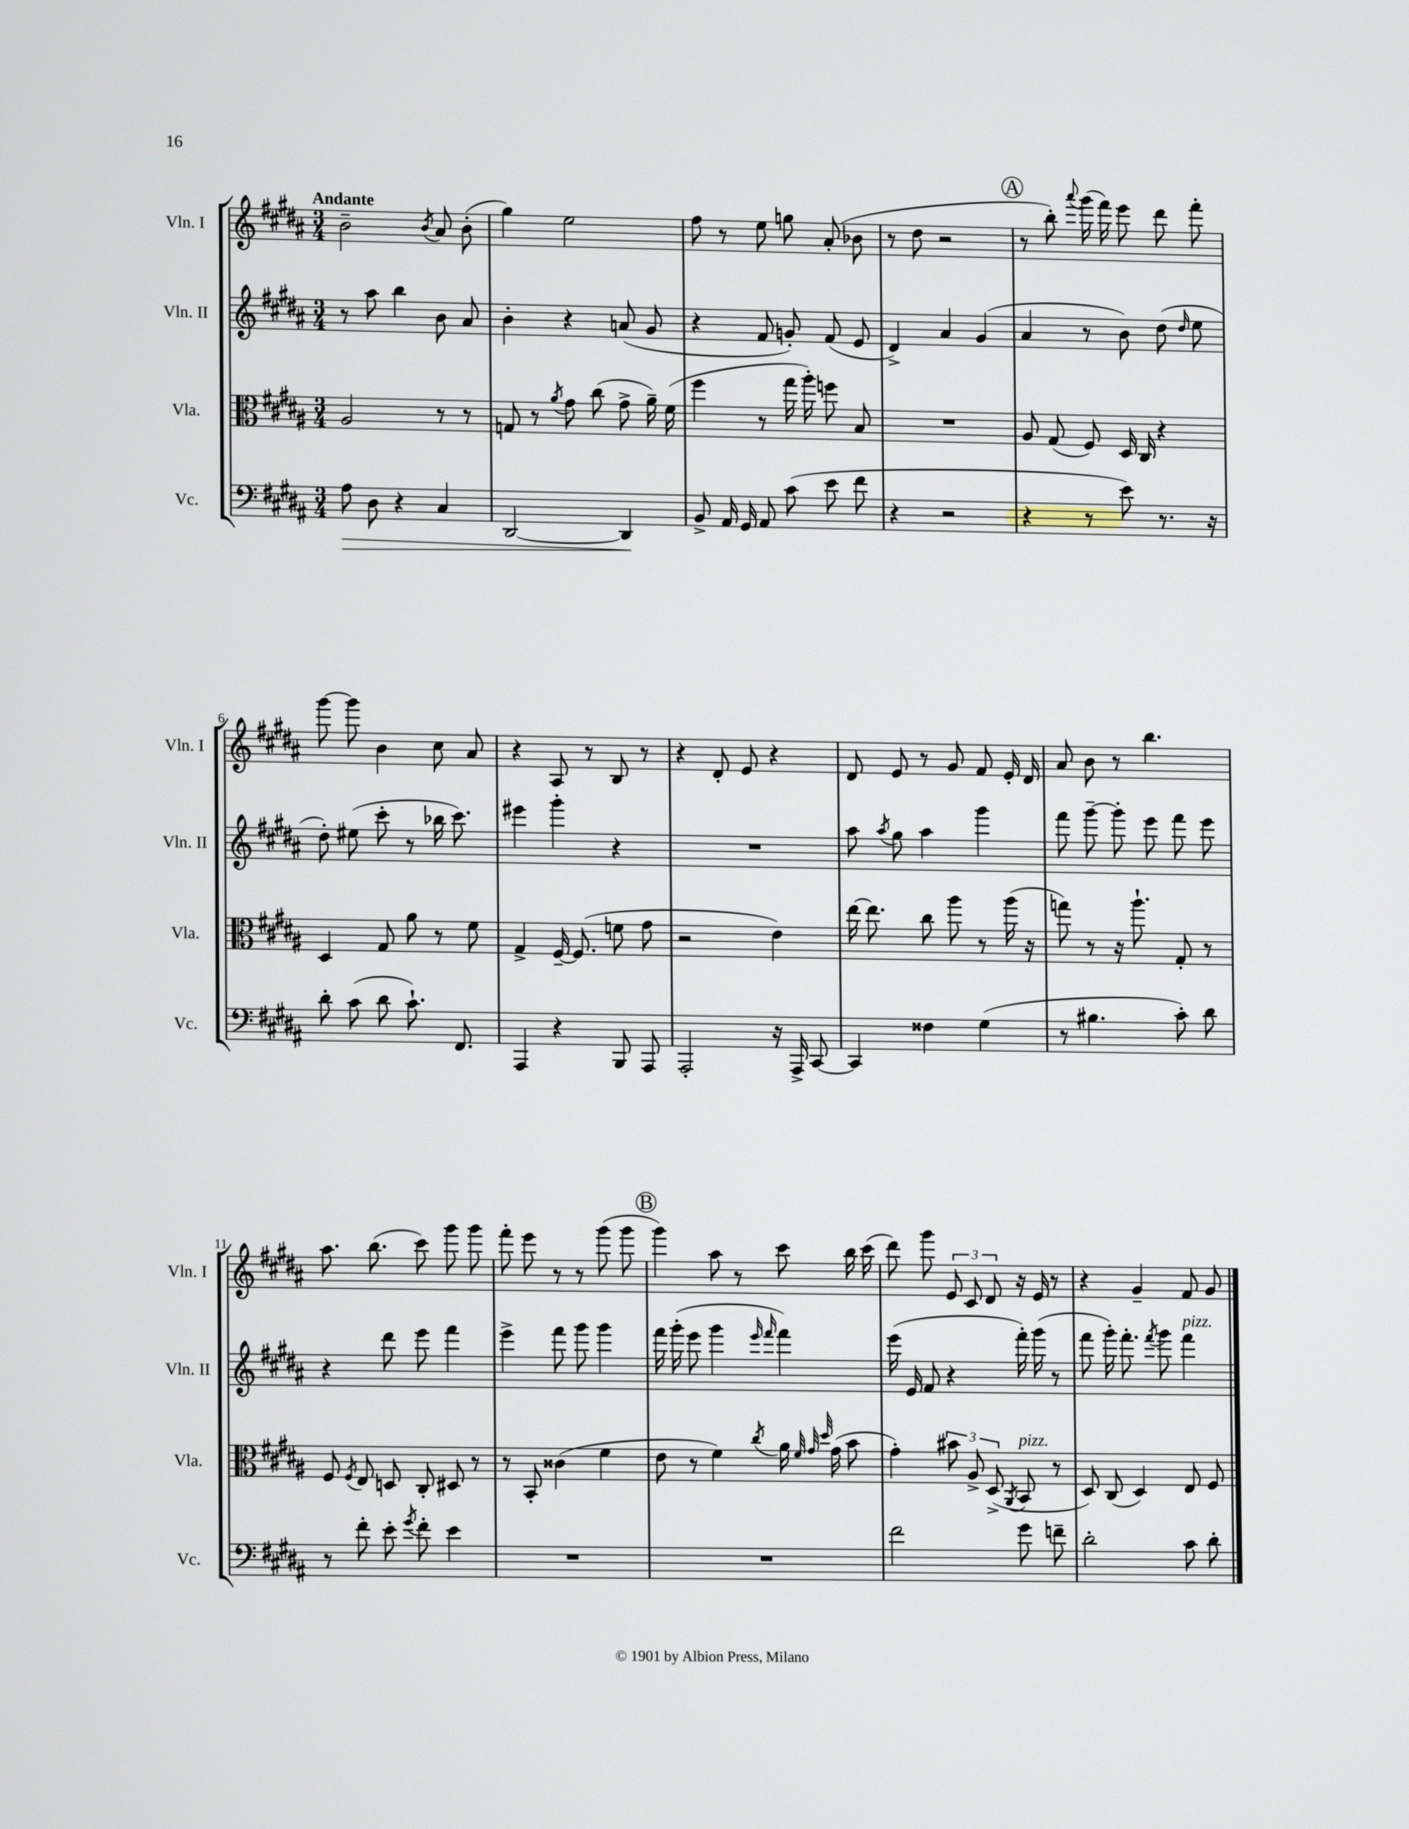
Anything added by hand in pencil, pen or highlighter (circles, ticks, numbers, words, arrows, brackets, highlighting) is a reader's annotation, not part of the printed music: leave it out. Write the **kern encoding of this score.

**kern	**dynam	**kern	**kern	**kern
*part4	*part4	*part3	*part2	*part1
*staff4	*staff4	*staff3	*staff2	*staff1
*I"Vc.	*	*I"Vla.	*I"Vln. II	*I"Vln. I
*I'Vc.	*	*I'Vla.	*I'Vln. II	*I'Vln. I
*clefF4	*	*clefC3	*clefG2	*clefG2
*k[f#c#g#d#a#]	*	*k[f#c#g#d#a#]	*k[f#c#g#d#a#]	*k[f#c#g#d#a#]
*M3/4	*	*M3/4	*M3/4	*M3/4
=1	=1	=1	=1	=1
!	!	!	!	!LO:TX:a:B:t=Andante
!	!LO:HP:b	!	!	!
8A#\	>	2A#/	8r	2b~\
8D#\	.	.	8aa#\	.
4r	.	.	4bb\	.
.	.	.	.	8qb/
4C#/	.	8r	8b\	8a#/
.	.	8r	8a#/	(8b'\
=2	=2	=2	=2	=2
[2DD#/	.	8Gn/	4b'\	4gg#\)
.	.	8r	.	.
.	.	8qa#/	.	.
.	.	8g#\	4r	2ee\
.	.	(8cc#\	.	.
4DD#/]	.	8g#^\	(8an/	.
.	.	16a#~\)	8g#/	.
.	.	(16f#\	.	.
.	]	.	.	.
=3	=3	=3	=3	=3
8BB^/	.	4ff#\	4r	8ff#\
16AA#/	.	.	.	8r
16GG#/	.	.	.	.
8AA#/	.	8r	8f#/	8ee\
(8c#\	.	16gg#\	8gn'/)	8ggn\
.	.	16aa#'\)	.	.
8e\	.	8ffn\	(8f#/	(8a#'/
8f#\	.	8B/	8e/	8b-X\
=4	=4	=4	=4	=4
4r	.	2.r	4d#^/)	8r
.	.	.	.	8dd#\
2r	.	.	4a#/	2r
.	.	.	(4g#/	.
!!LO:REH:place=s1:t=A
=5	=5	=5	=5	=5
4r	.	8A#/	4a#/	8r
.	.	(8G#/	.	8bb'\)
.	.	.	.	8qqaaa#/
8r	.	8F#/)	8r	(16ggg#\
.	.	.	.	16fff#\)
8e\)	.	16D#/	8b\)	8eee\
.	.	16C#/	.	.
8.r	.	4r	(8dd#\	8ddd#\
.	.	.	16qqdd#/	.
.	.	.	8ee\	8fff#'\
16r	.	.	.	.
!!LO:LB:g=z
=6	=6	=6	=6	=6
8d#'\	.	4D#/	8dd#'\)	[8ggg#\
(8c#\	.	.	(8ee#X\	8ggg#\]
8d#\	.	8G#/	8ccc#'\	4b\
8.c#`\)	.	8a#\	8r	.
.	.	8r	16bb-X\	8cc#\
8.FF#/	.	.	8.ccc#\)	.
.	.	8f#\	.	8a#/
=7	=7	=7	=7	=7
4AAA#/	.	4G#^/	4eee#X\	4r
4r	.	[16F#~/	4ggg#'\	8A#/
.	.	(8.F#/]	.	.
.	.	.	.	8r
8BBB/	.	8fn\	4r	8B/
8AAA#/	.	8g#\	.	8r
=8	=8	=8	=8	=8
2AAA#'/	.	2r	2.r	4r
.	.	.	.	8d#'/
.	.	.	.	8e/
16r	.	4e\)	.	4r
16AAA#^/	.	.	.	.
[8CC#/	.	.	.	.
=9	=9	=9	=9	=9
4CC#/]	.	[16ee\	8aa#\	8d#/
.	.	8.ee\]	.	.
.	.	.	8qaa#/	.
.	.	.	8gg#\	8e/
4F##X\	.	8cc#\	4aa#\	8r
.	.	8aa#\	.	8g#/
(4G#\	.	8r	4ggg#\	8f#/
.	.	(16aa#\	.	16e'/
.	.	16r	.	16d#/
=10	=10	=10	=10	=10
8r	.	8ggn\)	8fff#\	8a#/
4.B#X\	.	8r	[8ggg#~\	8b\
.	.	16r	8ggg#'\]	8r
.	.	8.aa#`\	.	.
.	.	.	8eee\	4.bb\
8c#'\)	.	8G#'/	8fff#\	.
8d#\	.	8r	8eee\	.
!!LO:LB:g=z
=11	=11	=11	=11	=11
8r	.	8F#/	4r	8.aa#\
.	.	8qF#/	.	.
8f#'\	.	8E/	.	.
.	.	.	.	(8.bb\
8e'\	.	8Dn/	8ddd#\	.
8qg#/	.	.	.	.
8f#'\	.	8C#'/	8eee\	8ccc#\)
4e\	.	8D#X/	4fff#\	8ggg#\
.	.	8r	.	8ggg#\
=12	=12	=12	=12	=12
2.r	.	8r	4eee^\	8fff#'\
.	.	8BB'/	.	8eee\
.	.	(4c##X\	8fff#\	8r
.	.	.	8ggg#\	8r
.	.	4f#\	4ggg#\	(8ggg#\
.	.	.	.	8ggg#\
!!LO:REH:place=s1:t=B
=13	=13	=13	=13	=13
2.r	.	8e\	16fff#\	4ggg#\)
.	.	.	(16ggg#'\	.
.	.	8r	8eee\	.
.	.	4f#\)	4ggg#\	8aa#\
.	.	.	.	8r
.	.	.	16qqeee/	.
.	.	8qcc#/	16qqfff#/	.
.	.	16a#\	4fff#\)	8ccc#\
.	.	32qqf#/	.	.
.	.	32qqg#/	.	.
.	.	32qqdd#/	.	.
.	.	(16g#\	.	.
.	.	8b\	.	16bb\
.	.	.	.	(16ccc#\
=14	=14	=14	=14	=14
2f#\	.	4g#'\)	(16eee\	8ddd#\)
.	.	.	16e/	.
.	.	.	8f#/	8ggg#\
.	.	12b#X\	4r	12e/
.	.	12A#^/	.	12c#/
.	.	(12D#^/	.	12d#/
.	.	8qAA#/	.	.
!	!	!LO:TX:a:i:t=pizz.	!	!
8g#\	.	8BB/	16fff#'\)	16r
.	.	.	(16ggg#\	16e/
8fn~\	.	8r	8r	8r
=15	=15	=15	=15	=15
2d#'\	.	8D#/)	8fff#\	4r
.	.	(8C#/	16ggg#'\)	.
.	.	.	8.fff#'\	.
.	.	4D#/)	.	4g#~/
.	.	.	8qfff#/	.
.	.	.	8ggg#\	.
!	!	!	!LO:TX:a:i:t=pizz.	!
8c#\	.	8E/	4fff#\	8f#/
8d#'\	.	8F#/	.	8g#/
==	==	==	==	==
*-	*-	*-	*-	*-
